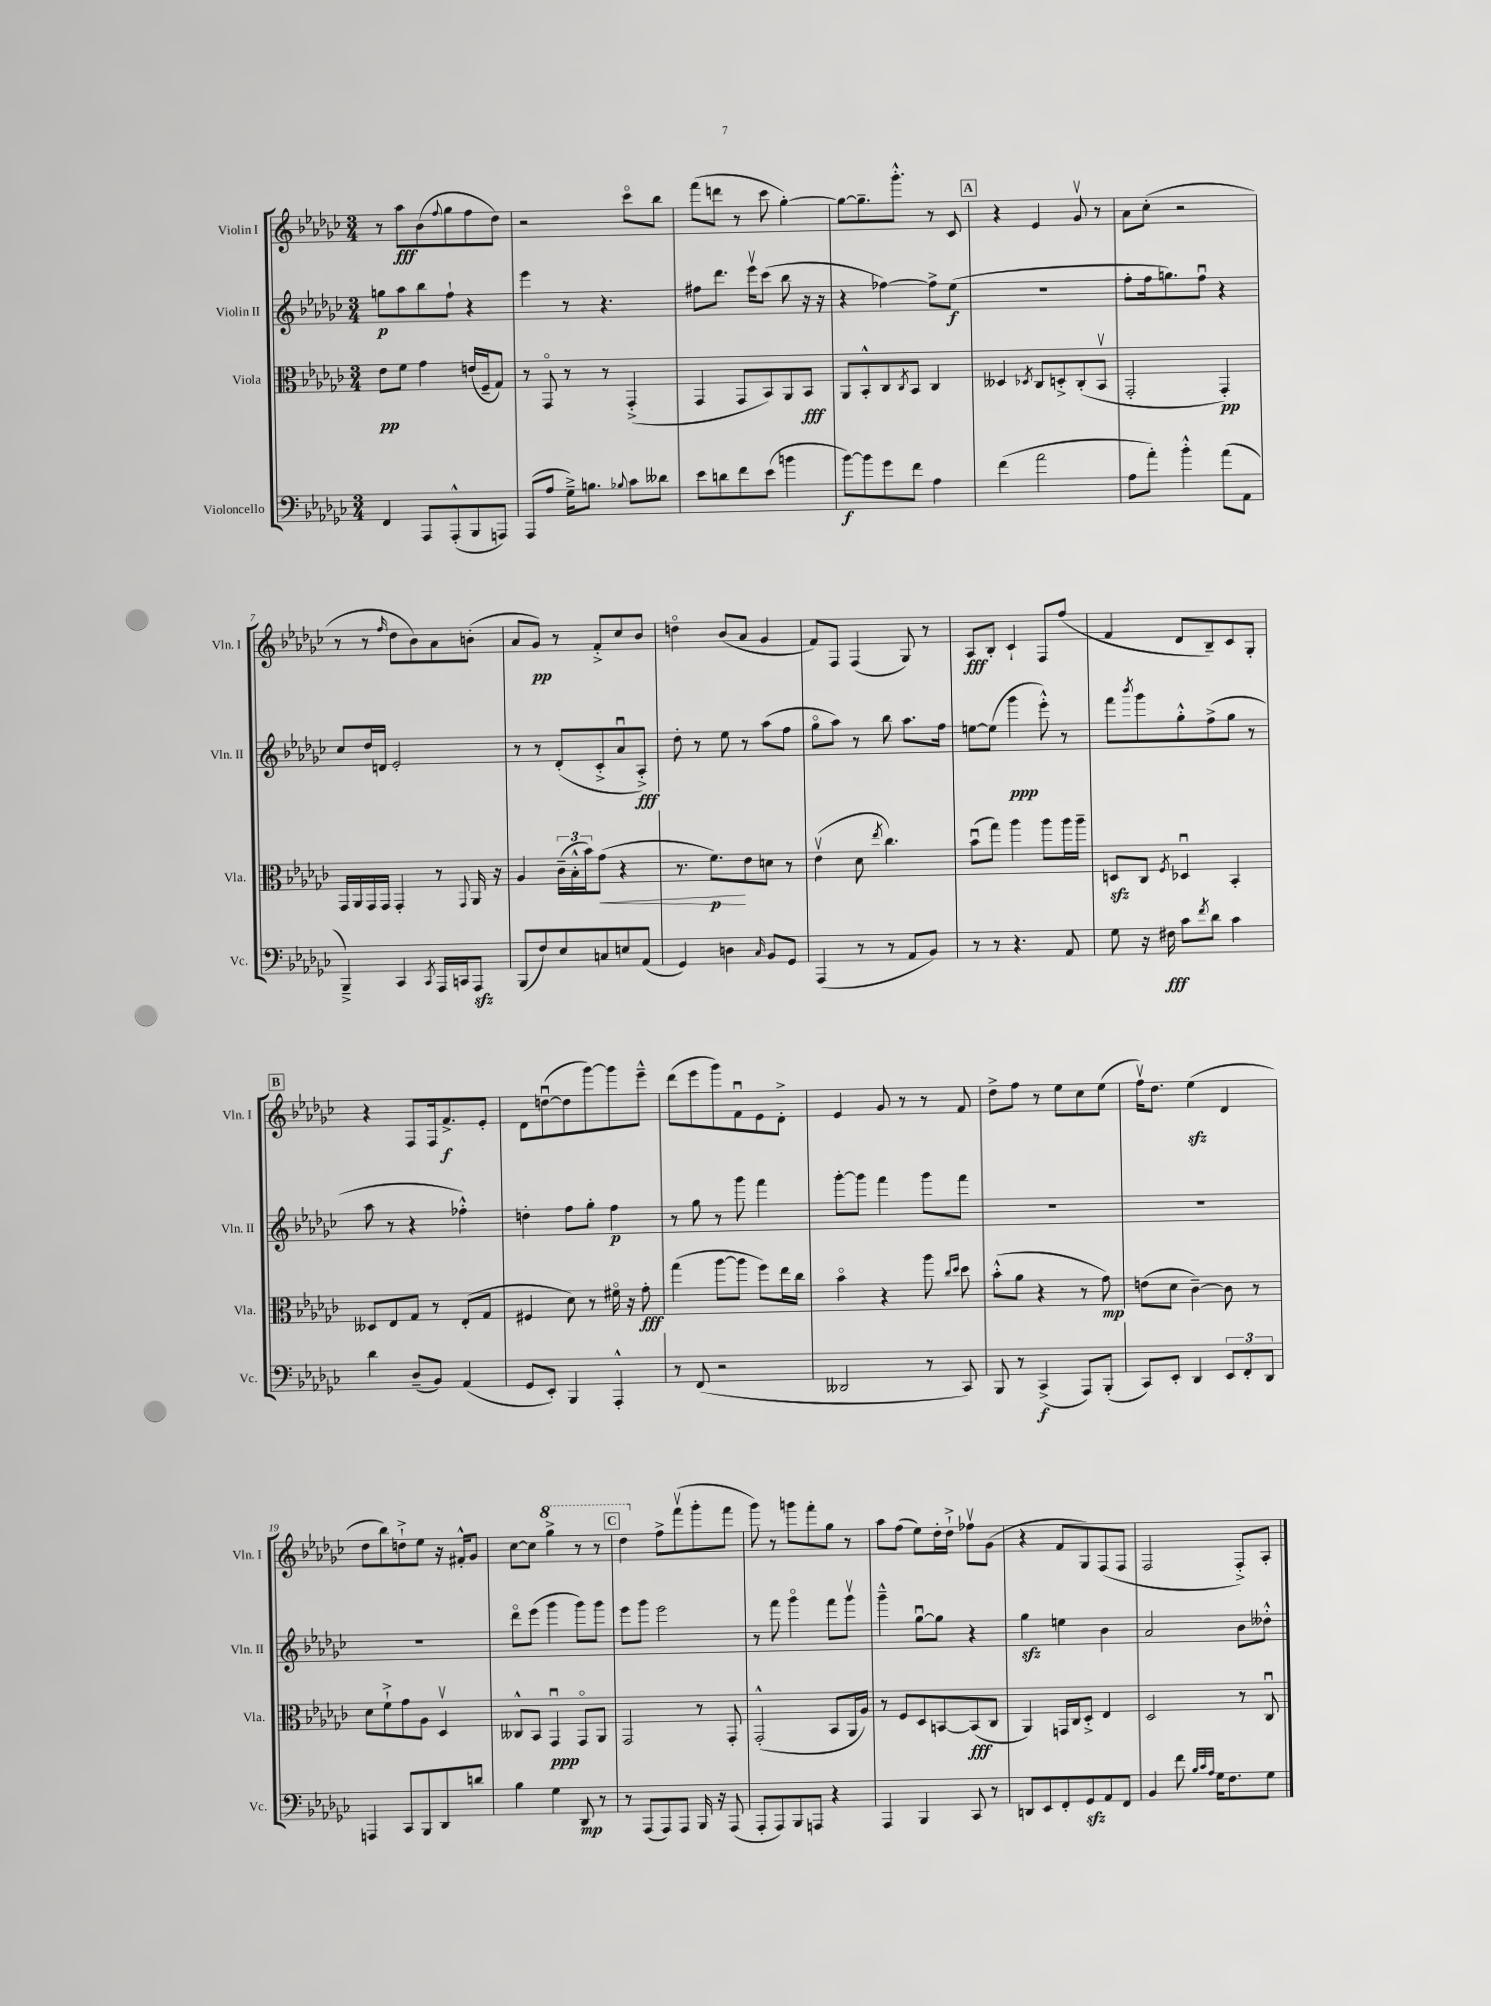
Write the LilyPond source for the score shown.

<<
\new StaffGroup <<
\new Staff = "s0" \with { instrumentName = "Violin I" shortInstrumentName = "Vln. I" } {
    \clef treble \key ges \major \numericTimeSignature \time 3/4
    r8 aes''8\fff bes'8( \appoggiatura { f''8 } ges''8 f''8 des''8) |
    r2 ces'''8\flageolet bes''8 |
    f'''8( d'''8 r8 ces'''8 ges''4~-.) |
    ges''8~ ges''8.-- ges'''8.-.-^ r8 ces'8 |
    \mark \markup { \box "A" } r4 ees'4 ges'8\upbow r8 |
    aes'8 ces''8-.( r2 |
    r8 r8 \grace { f''16 } des''8 bes'8) aes'8 b'8-.( |
    aes'8 ges'8\pp) r8 f'8-.-> ces''8 bes'8 |
    d''4\flageolet bes'8( aes'8 ges'4 |
    f'8) f8 f4( ges8) r8 |
    aes8\fff bes8-. ces'4-! f8 f''8( |
    f'4 des'8 bes8--) ces'8 ges8-. |
    \mark \markup { \box "B" } r4 f8 f16 f'8.->\f ees'8-. |
    des'8 d''8~\downbow( d''8 ges'''8~) ges'''8 ees'''8---^ |
    des'''8( ees'''8 ges'''8) f'8\downbow ees'8 des'8-.-> |
    ees'4 ges'8 r8 r8 f'8 |
    des''8-> f''8 r8 ees''8 ces''8 ees''8( |
    f''16\upbow) des''8. ees''4\sfz( des'4 |
    des''8 bes''8) d''8-!-> ees''8 r16 fis'16-.-^ ges'8 |
    ces''8~ ces''8 \ottava #1 ges'''4-> r8 r8 |
    \mark \markup { \box "C" } des'''4 \ottava #0 f''8-> f'''8\upbow( ges'''8-. f'''8 |
    ges'''8) r8 g'''8 f'''8-. ges''8 r8 |
    aes''8 f''8( ees''8) des''16-. des''16-!-> fes''8\upbow ges'8( |
    r4 f'8 ges8) f8( f8 |
    f2 f8-.->) aes8-. \bar "|." |
}
\new Staff = "s1" \with { instrumentName = "Violin II" shortInstrumentName = "Vln. II" } {
    \clef treble \key ges \major \numericTimeSignature \time 3/4
    g''8\p aes''8 bes''8 f''8-! r4 |
    ees'''4 r8 r4. |
    fis''8 des'''8. ees'''16\upbow ces'''8( bes''8 r16 r16 |
    r4 fes''4~) fes''8-> ees''8\f( |
    \mark \markup { \box "A" } R2. |
    f''8-. f''16 g''8.) f''8\downbow r4 |
    ces''8 des''16 d'16 ees'2-. |
    r8 r8 des'8-.( ces'8-.-> aes'8\downbow aes8-.->\fff) |
    des''8-. r8 ees''8 r8 aes''8( f''8 |
    ges''8\flageolet aes''8) r8 bes''8 aes''8. f''16 |
    e''8~ e''8( ges'''4\ppp ees'''8-.-^) r8 |
    f'''8 \acciaccatura { bes'''8 } ges'''8 ges''8-.-^ f''8->( ges''8 r8 |
    \mark \markup { \box "B" } aes''8 r8 r4 fes''4-.-^) |
    d''4-. f''8 ges''8-. f''4\p |
    r8 ges''8 r8 ges'''8 f'''4 |
    ges'''8~-. ges'''8 f'''4 ges'''8 f'''8 |
    R2. |
    R2. |
    R2. |
    des'''8\flageolet ees'''8( ges'''4 ges'''8) ges'''8 |
    \mark \markup { \box "C" } ees'''8 ges'''8 ees'''2 |
    r8 f'''8 ges'''4\flageolet f'''8 ges'''8\upbow |
    ges'''4---^ ges''8~\downbow ges''8 r4 |
    ges''4\sfz e''4 bes'4 |
    aes'2 bes'8 deses''8-.-^ \bar "|." |
}
\new Staff = "s2" \with { instrumentName = "Viola" shortInstrumentName = "Vla." } {
    \clef alto \key ges \major \numericTimeSignature \time 3/4
    ees'8\pp f'8 ges'4 e'16( f16-- ges8) |
    r8 ges,8\flageolet r8 r8 ges,4-.->( |
    ges,4 ges,8 bes,8) aes,8 bes,8\fff |
    aes,8 bes,8-.-^ ces8 \acciaccatura { ces8 } bes,8 ces4 |
    \mark \markup { \box "A" } deses4 \acciaccatura { des8 } ces8 d8-.-> ces8-.( bes,8\upbow |
    ges,2-. ges,4-.\pp) |
    ges,16 aes,16 ges,16 ges,16 ges,4-. r8 \appoggiatura { ges,8 } aes,16 r16 |
    aes4 \tuplet 3/2 { ces'16--( bes16-.-^ bes'16) } ges'8\<( r4 |
    r8. f'8.\p\!) ees'8 d'8 r8 |
    ees'4\upbow( des'8 \acciaccatura { ees''8 } ces''4.) |
    bes'8\downbow( ges''8) aes''4 aes''8 aes''16 aes''16-- |
    d8\sfz ces8 \acciaccatura { f8 } des4\downbow bes,4-. |
    \mark \markup { \box "B" } deses8 ees8 ges8 r8 ees8-.( ges8 |
    fis4 des'8) r8 fis'16\flageolet r16 ges'8-.\fff |
    ges''4( aes''8~ aes''8 f''8) ees''16 ces''16 |
    bes'4\flageolet r4 aes''8 \grace { ces''16 des''16 } des''8 |
    bes'8-.-^( aes'8 r4 r8 ges'8\mp) |
    e'8( des'8 ces'4~--) ces'8 r8 |
    des'8 f'8-!-> ges'8 aes8 des4\upbow |
    ceses8-^ bes,8 ges,4\downbow\ppp ges,8\flageolet aes,8 |
    \mark \markup { \box "C" } ges,2 r8 ges,8-. |
    ges,2-.-^( bes,8 aes,16 aes16) |
    r8 f8 des8 b,8~ b,8\fff( ces8 |
    aes,4) g,16 ces16 des8-.-> ees4 |
    des2 r8 ces8\downbow \bar "|." |
}
\new Staff = "s3" \with { instrumentName = "Violoncello" shortInstrumentName = "Vc." } {
    \clef bass \key ges \major \numericTimeSignature \time 3/4
    f,4 aes,,8 aes,,8-.-^( bes,,8 a,,8) |
    aes,,8( aes8 ges16--->) b8. \appoggiatura { bes8 } ces'8 deses'8 |
    ees'8 d'8 f'8 ees'8( b'4 |
    bes'8~\f) bes'8 ges'8 f'8 aes4 |
    \mark \markup { \box "A" } f'4( aes'2 |
    aes8 aes'8-.) bes'4-.-^ aes'8( aes,8 |
    bes,,4--->) ces,4 \acciaccatura { ces,8 } aes,,16 c,16 aes,,8\sfz |
    bes,,8( f8) ees8 c8 e8 aes,8( |
    ges,4) d4 \grace { ces16 } bes,8 ges,8 |
    aes,,4( r8 r8 aes,8 bes,8) |
    r8 r8 r4. aes,8 |
    ges8 r16 fis16\fff ces'8 \acciaccatura { f'8 } des'8 ces'4 |
    \mark \markup { \box "B" } des'4 des8--( bes,8) aes,4( |
    ges,8 ees,8-.) bes,,4 aes,,4-.-^ |
    r8 f,8( r2 |
    deses,2 r8 ces,8) |
    bes,,8 r8 ces,4->\f( aes,,8) bes,,8-.( |
    ces,8) ees,8-. des,4 \tuplet 3/2 { ees,8 f,8-. des,8 } |
    a,,4 ces,8 bes,,8 des,8 d'8 |
    bes4 ges4 des,8\mp r8 |
    \mark \markup { \box "C" } r8 aes,,8( aes,,8) aes,,8 bes,,16 r16 aes,,8( |
    aes,,8-. aes,,8) bes,,8 a,,8 r4 |
    aes,,4 bes,,4 ces,8 r8 |
    d,8 ees,8 f,8-. ges,8\sfz aes,8 f,8 |
    bes,4 f'8 \grace { bes32 ces'32 aes32 } ges16 f8. ges8 \bar "|." |
}
>>
>>
